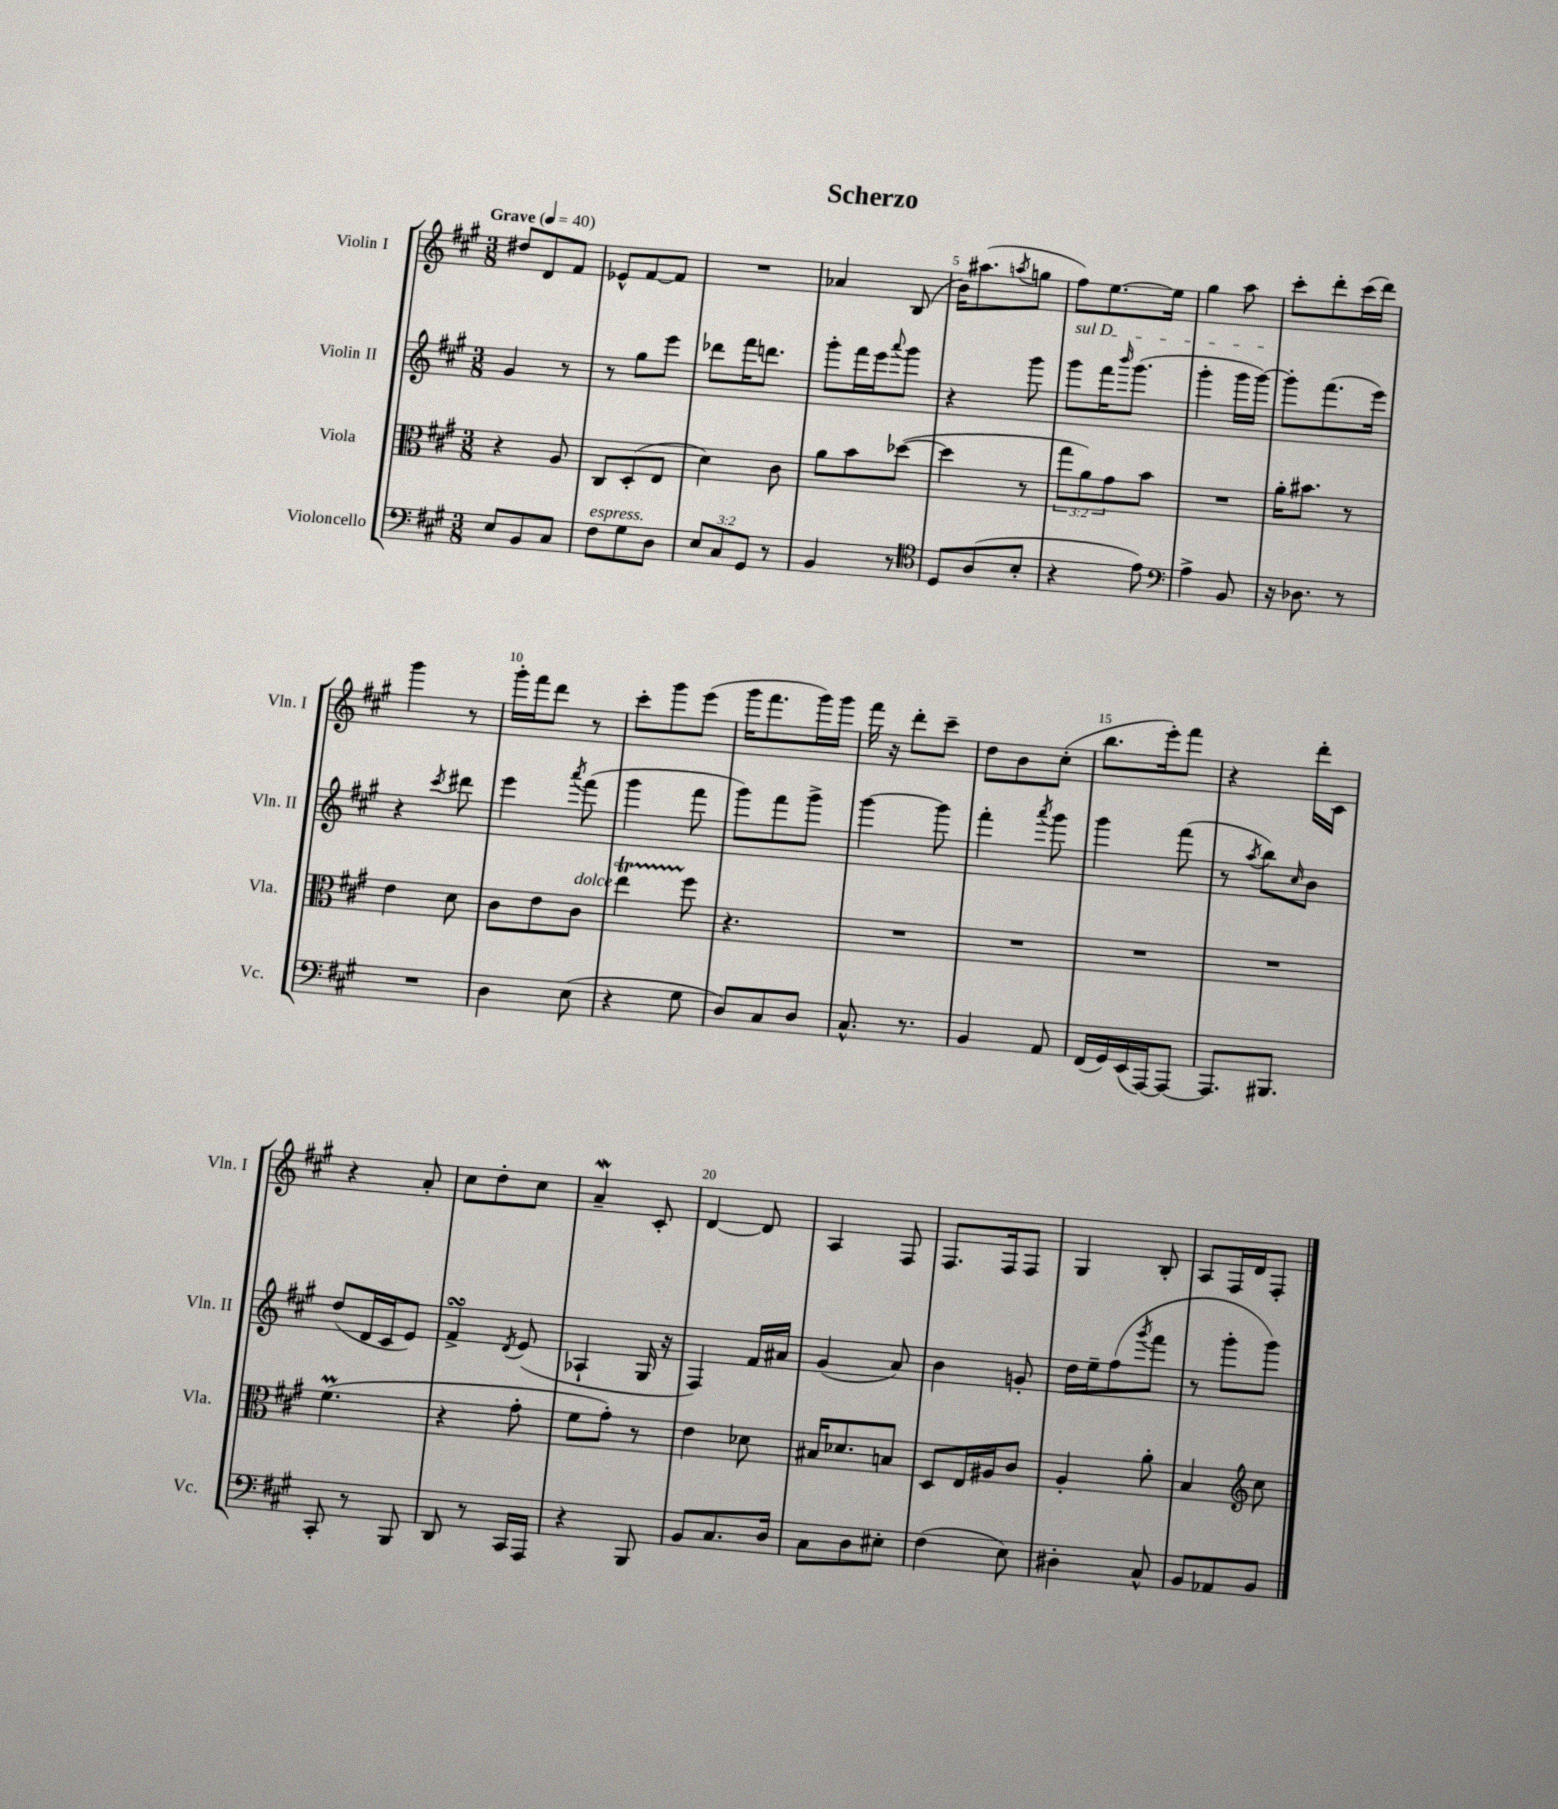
\header { title = "Scherzo" }
<<
\new StaffGroup <<
\new Staff = "s0" \with { instrumentName = "Violin I" shortInstrumentName = "Vln. I" } {
    \clef treble \key a \major \numericTimeSignature \time 3/8 \tempo "Grave" 4 = 40
    dis''8 d'8 fis'8 |
    ees'8-^ fis'8~ fis'8 |
    R4. |
    aes'4 b8( |
    b'16) ais''8.( \acciaccatura { a''8 } g''8 |
    fis''8) e''8.~ e''16 |
    gis''4 a''8 |
    cis'''8-. d'''8-. cis'''16( d'''16) |
    gis'''4 r8 |
    gis'''16-. fis'''16 d'''8 r8 |
    cis'''8-. gis'''8 e'''8( |
    gis'''16 fis'''8. gis'''16) gis'''16 |
    fis'''16 r16 d'''8-. cis'''8-- |
    d''8 b'8 cis''8-.( |
    b''8. e'''16-.) fis'''8 |
    r4 d'''16-. cis'16 |
    r4 a'8-. |
    cis''8 d''8-. cis''8 |
    a'4--\mordent cis'8-. |
    d'4~ d'8 |
    a4 fis8 |
    fis8. fis16 fis8 |
    gis4 b8-. |
    a8 fis16 d'16 fis8-. \bar "|." |
}
\new Staff = "s1" \with { instrumentName = "Violin II" shortInstrumentName = "Vln. II" } {
    \clef treble \key a \major \numericTimeSignature \time 3/8
    gis'4 r8 |
    r8 gis''8 e'''8 |
    des'''8 fis'''16 d'''8. |
    gis'''8-. fis'''16 e'''16 \appoggiatura { a'''8 } gis'''8 |
    r4 gis'''8 |
    \once \override TextSpanner.bound-details.left.text = \markup { \italic "sul D" } gis'''8\startTextSpan fis'''16 \grace { b'''16 } gis'''8.( |
    gis'''4-. gis'''16 gis'''16~\stopTextSpan) |
    gis'''8-. fis'''8.( e'''16) |
    r4 \acciaccatura { cis'''8 } dis'''8 |
    e'''4 \acciaccatura { a'''8 } fis'''8( |
    gis'''4 fis'''8 |
    gis'''8) fis'''8 gis'''8-> |
    gis'''4~ gis'''8 |
    fis'''4-. \acciaccatura { a'''8 } gis'''8 |
    gis'''4 fis'''8( |
    r8 \acciaccatura { a''8 } b''8) \grace { cis''16 } b'8 |
    d''8( d'16 cis'16 e'8) |
    fis'4->\turn \acciaccatura { d'8 } e'8( |
    aes4-! gis16 r16 |
    fis4) fis'16 ais'16 |
    gis'4( a'8) |
    b'4 g'8-. |
    d''16 e''16-- fis''8( \acciaccatura { gis'''8 } fis'''8 |
    r8 gis'''8-. gis'''8) \bar "|." |
}
\new Staff = "s2" \with { instrumentName = "Viola" shortInstrumentName = "Vla." } {
    \clef alto \key a \major \numericTimeSignature \time 3/8 \override Staff.TupletNumber.text = #tuplet-number::calc-fraction-text
    r4 a8 |
    cis8 d8-.( e8 |
    d'4) cis'8 |
    a'8 b'8 des''8~( |
    des''4 r8 |
    \tuplet 3/2 { gis''8 a'8) gis'8 } b'8 |
    R4. |
    a'16-. bis'8. r8 |
    e'4 d'8 |
    cis'8 e'8 cis'8^\markup { \italic "dolce" } |
    e''4\startTrillSpan fis''8\stopTrillSpan |
    r4. |
    R4. |
    R4. |
    R4. |
    R4. |
    fis'4.\prall( |
    r4 gis'8-. |
    fis'8 gis'8-.) r8 |
    e'4 des'8 |
    bis16 des'8. b8 |
    d8 e16 ais16 cis'8 |
    a4-. a'8-. |
    b4 \clef treble cis''8 \bar "|." |
}
\new Staff = "s3" \with { instrumentName = "Violoncello" shortInstrumentName = "Vc." } {
    \clef bass \key a \major \numericTimeSignature \time 3/8 \override Staff.TupletNumber.text = #tuplet-number::calc-fraction-text
    e8 b,8 cis8 |
    fis8^\markup { \italic "espress." } gis8 d8 |
    \tuplet 3/2 { e8 cis8 gis,8 } r8 |
    b,4 r8 |
    \clef tenor d8 a8( b8-. |
    r4 e'8) |
    \clef bass a4-> b,8 |
    r16 des8. r8 |
    R4. |
    d4 e8( |
    r4 gis8 |
    d8) cis8 d8 |
    cis8.-^ r8. |
    b,4 a,8 |
    fis,16( gis,16) e,16( a,,16~) a,,8~ |
    a,,8. bis,,8. |
    cis,8-. r8 b,,8 |
    d,8 r8 cis,16 a,,16 |
    r4 b,,8 |
    b,8 cis8. d16 |
    cis8 d8 eis8-. |
    fis4( e8) |
    dis4-. cis8-^ |
    b,8 aes,8 b,8 \bar "|." |
}
>>
>>
\layout { \context { \Score \override BarNumber.break-visibility = ##(#f #t #t) barNumberVisibility = #(every-nth-bar-number-visible 5) } }
